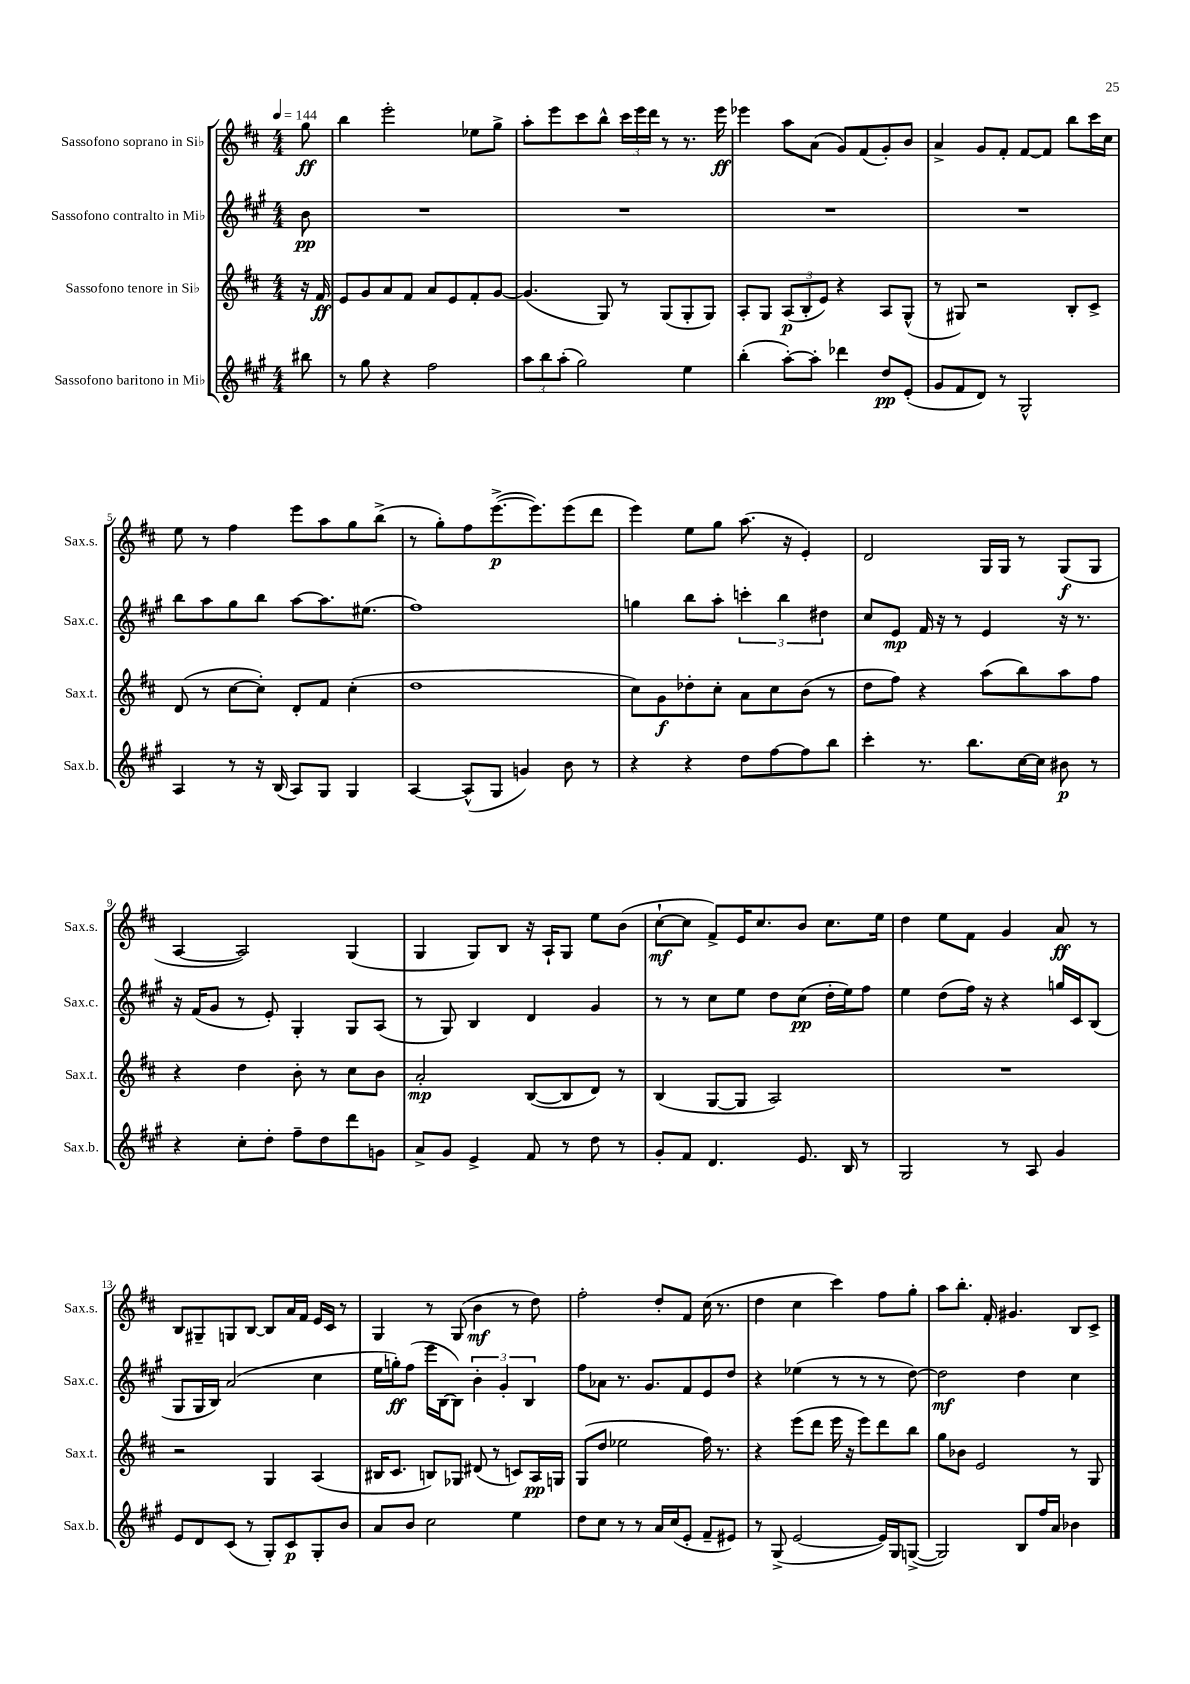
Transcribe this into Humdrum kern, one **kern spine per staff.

**kern	**kern	**kern	**kern
*staff4	*staff3	*staff2	*staff1
*clefG2	*clefG2	*clefG2	*clefG2
*k[f#c#g#]	*k[f#c#]	*k[f#c#g#]	*k[f#c#]
*M4/4	*M4/4	*M4/4	*M4/4
*MM144	*MM144	*MM144	*MM144
8bb#	16r	8b	8gg
.	16f#	.	.
=	=	=	=
8r	8e	1r	4bb
8gg#	8g	.	.
4r	8a	.	2eee'
.	8f#	.	.
2ff#	8a	.	.
.	8e	.	.
.	8f#'	.	8ee-
.	[8g	.	8gg^
=	=	=	=
12aa	(4.g]	1r	8aa'
12bb	.	.	.
.	.	.	8eee
(12aa'	.	.	.
2gg#)	.	.	8ccc#
.	8G)	.	8bb^^
.	8r	.	24ccc#
.	.	.	24eee
.	.	.	24ddd
.	(8G	.	8r
4ee	8G'	.	8.r
.	8G)	.	.
.	.	.	16eee
=	=	=	=
(4bb'	8A'	1r	4eee-
.	8G	.	.
[8aa')	(12A	.	8aa
.	12B'	.	.
8aa']	.	.	(8a
.	12e)	.	.
4ddd-	4r	.	8g)
.	.	.	(8f#
8dd	8A	.	8g')
(8e'	(8G^^	.	8b
=	=	=	=
8g#	8r	1r	4a^
8f#	8G#)	.	.
8d)	2r	.	8g
8r	.	.	8f#'
2G#^^	.	.	[8f#
.	.	.	8f#]
.	8B'	.	8bb
.	8c#^	.	16ccc#
.	.	.	16cc#
=	=	=	=
4A	(8d	8bb	8ee
.	8r	8aa	8r
8r	[8cc#	8gg#	4ff#
16r	8cc#'])	8bb	.
(16B	.	.	.
8A)	8d'	[8aa	8eee
8G#	8f#	8.aa]	8aa
4G#	(4cc#'	.	8gg
.	.	(8.ee#	.
.	.	.	(8bb^
=	=	=	=
[4A	1dd	1ff#)	8r
.	.	.	8gg')
(8A^^]	.	.	8ff#
8G#	.	.	([8.eee^
4g)	.	.	.
.	.	.	8.eee])
8b	.	.	(8eee
8r	.	.	8ddd
=	=	=	=
4r	8cc#)	4gg	4eee)
.	8g	.	.
4r	8dd-'	8bb	8ee
.	8cc#'	8aa'	8gg
8dd	8a	6ccc'	(8.aa
[8ff#	8cc#	.	.
.	.	6bb	.
.	.	.	16r
8ff#]	(8b	.	4e')
.	.	6dd#	.
8bb	8r	.	.
=	=	=	=
4ccc#'	8dd	8cc#	2d
.	8ff#)	8e	.
8.r	4r	16f#	.
.	.	16r	.
.	.	8r	.
8.bb	.	.	.
.	(8aa	4e	16G
.	.	.	16G
[16cc#	8bb)	.	8r
16cc#]	.	.	.
8b#	8aa	16r	(8G
.	.	8.r	.
8r	8ff#	.	8G
=	=	=	=
4r	4r	16r	[4A
.	.	(16f#	.
.	.	8g#	.
8cc#'	4dd	8r	2A])
8dd'	.	8e')	.
8ff#~	8b'	4G#'	.
8dd	8r	.	.
8ddd	8cc#	8G#	(4G
8g	8b	(8A	.
=	=	=	=
8a^	2a'	8r	4G
8g#	.	8G#)	.
4e^	.	4B	8G)
.	.	.	8B
8f#	([8B	4d	16r
.	.	.	16A`
8r	8B]	.	8G
8dd	8d)	4g#	8ee
8r	8r	.	(8b
=	=	=	=
8g#'	(4B	8r	[8cc#`
8f#	.	8r	8cc#]
4.d	[8G	8cc#	8f#^)
.	8G]	8ee	16e
.	.	.	8.cc#
.	2A)	8dd	.
8.e	.	(8cc#	8b
.	.	16dd'	8.cc#
16B	.	16ee)	.
8r	.	8ff#	.
.	.	.	16ee
=	=	=	=
2G#	1r	4ee	4dd
.	.	(8dd	8ee
.	.	16ff#)	8f#
.	.	16r	.
8r	.	4r	4g
8A	.	.	.
4g#	.	16gg	8a
.	.	16c#	.
.	.	(8B	8r
=	=	=	=
8e	2r	8G#	8B
8d	.	16G#	8G#~
.	.	16B)	.
(8c#	.	(2a	8G
8r	.	.	[8B
8G#')	4G	.	8B]
8c#	.	.	16a
.	.	.	16f#
8G#'	(4A	4cc#	16e
.	.	.	16c#
8b	.	.	8r
=	=	=	=
8a	16B#	16ee	4G
.	8.c#	16gg')	.
8b	.	(8ff#	.
2cc#	8B)	16eee	8r
.	.	[16B	.
.	8G-	8B])	(8G
.	(8d#	6b'	4b
.	8r	.	.
.	.	6g#'	.
4ee	8c)	.	8r
.	.	6B	.
.	16A	.	8dd)
.	16G	.	.
=	=	=	=
8dd	(8G	8ff#	2ff#'
8cc#	8dd	8a-	.
8r	2ee-	8.r	.
8r	.	.	.
.	.	8.g#	.
16a	.	.	8dd'
(16cc#	.	.	.
8e'	.	8f#	8f#
8f#~	16ff#)	8e	(16cc#
.	8.r	.	8.r
8e#)	.	8dd	.
=	=	=	=
8r	4r	4r	4dd
(8G#^	.	.	.
[2e	(8eee	(4ee-	4cc#
.	8ddd	.	.
.	16eee	8r	4ccc#)
.	16r	.	.
.	8eee)	8r	.
16e])	8ddd	8r	8ff#
16G#	.	.	.
([8G^	8bb	[8dd)	8gg'
=	=	=	=
2G])	8gg	2dd]	8aa
.	8b-	.	8.bb'
.	2e	.	.
.	.	.	16f#'
.	.	.	4.g#
8B	.	4dd	.
16ff#	.	.	.
16a	.	.	.
4b-	8r	4cc#	8B
.	8G	.	8c#^
==	==	==	==
*-	*-	*-	*-
